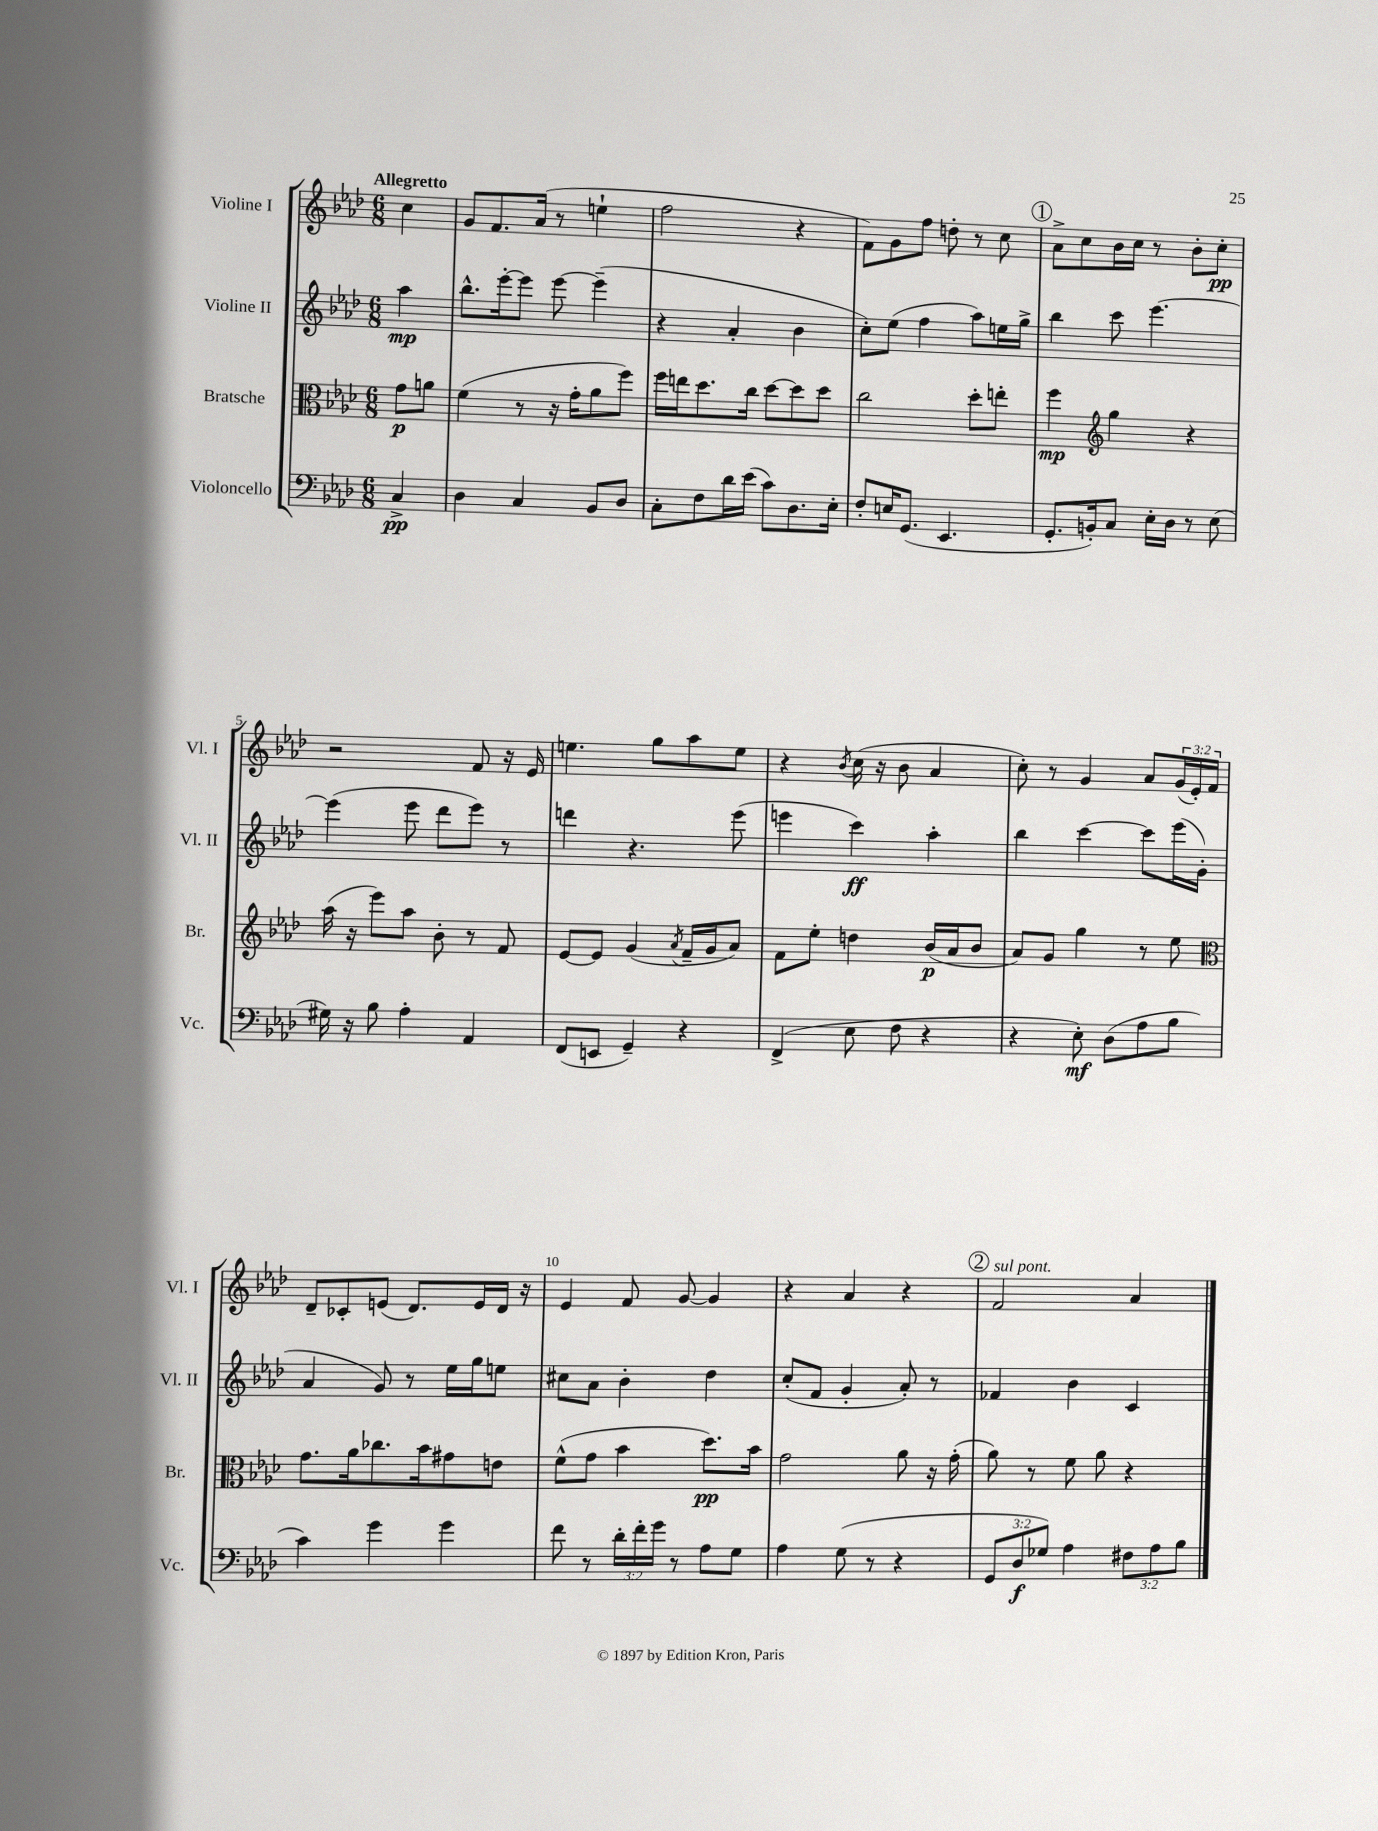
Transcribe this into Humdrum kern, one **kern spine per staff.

**kern	**dynam	**kern	**dynam	**kern	**dynam	**kern	**dynam
*part4	*part4	*part3	*part3	*part2	*part2	*part1	*part1
*staff4	*staff4	*staff3	*staff3	*staff2	*staff2	*staff1	*staff1
*I"Violoncello	*	*I"Bratsche	*	*I"Violine II	*	*I"Violine I	*
*I'Vc.	*	*I'Br.	*	*I'Vl. II	*	*I'Vl. I	*
*clefF4	*	*clefC3	*	*clefG2	*	*clefG2	*
*k[b-e-a-d-]	*	*k[b-e-a-d-]	*	*k[b-e-a-d-]	*	*k[b-e-a-d-]	*
*M6/8	*	*M6/8	*	*M6/8	*	*M6/8	*
=	=	=	=	=	=	=	=
!	!	!	!	!	!	!LO:TX:a:B:t=Allegretto	!
4C^/	pp	8g\L	p	4aa-\	mp	4cc\	.
.	.	8an\J	.	.	.	.	.
=1	=1	=1	=1	=1	=1	=1	=1
4D-\	.	(4f\	.	8.bb-^^\L	.	8g/L	.
.	.	.	.	.	.	8.f/	.
.	.	.	.	[16eee-'\k	.	.	.
4C/	.	8r	.	8eee-\J]	.	.	.
.	.	.	.	.	.	(16a-/Jk	.
.	.	16r	.	[8eee-\	.	8r	.
.	.	16g'\KL	.	.	.	.	.
8BB-/L	.	8a-\	.	(4eee-~\]	.	4een`\	.
8D-/J	.	8ff\J)	.	.	.	.	.
=2	=2	=2	=2	=2	=2	=2	=2
8C'\L	.	16ff\LL	.	4r	.	2ff\	.
.	.	16een\J	.	.	.	.	.
8F\	.	8.dd-\	.	.	.	.	.
16d-\L	.	.	.	4a-'/	.	.	.
(16e-\JJ	.	16cc\Jk	.	.	.	.	.
8c\L)	.	[8dd-\L	.	.	.	.	.
8.D-\	.	8dd-\]	.	4b-\	.	4r	.
.	.	8dd-\J	.	.	.	.	.
16E-'\Jk	.	.	.	.	.	.	.
=3	=3	=3	=3	=3	=3	=3	=3
8F'/L	.	2cc\	.	8cc'\L)	.	8f\L)	.
16En/K	.	.	.	(8ee-\J	.	8g\	.
(8.GG/J	.	.	.	.	.	.	.
.	.	.	.	4ff\	.	8ff\J	.
4.EE-/	.	.	.	.	.	8ddn'\	.
.	.	8dd-'\L	.	8aa-\L)	.	8r	.
.	.	8een'\J	.	16een\L	.	8cc\	.
.	.	.	.	16gg^\JJ	.	.	.
!!LO:REH:place=s1:t=1
=4	=4	=4	=4	=4	=4	=4	=4
8.GG'/L	.	4ff\	mp	4bb-\	.	8a-^\L	.
.	.	.	.	.	.	8cc\	.
16BBn'/k)	.	.	.	.	.	.	.
*	*	*clefG2	*	*	*	*	*
8C/J	.	4gg\	.	8ccc\	.	16b-\L	.
.	.	.	.	.	.	16cc\JJ	.
16E-'\LL	.	.	.	[4.eee-\	.	8r	.
16D-\JJ	.	.	.	.	.	.	.
8r	.	4r	.	.	.	8b-'\L	.
(8E-\	.	.	.	.	.	8cc'\J	pp
!!LO:LB:g=z
=5	=5	=5	=5	=5	=5	=5	=5
16G#X\)	.	(16aa-\	.	(4eee-\]	.	2r	.
16r	.	16r	.	.	.	.	.
8B-\	.	8eee-\L)	.	.	.	.	.
4A-'\	.	8aa-\J	.	8eee-\	.	.	.
.	.	8b-'\	.	8ddd-\L	.	.	.
4AA-/	.	8r	.	8eee-\J)	.	8f/	.
.	.	8f/	.	8r	.	16r	.
.	.	.	.	.	.	16e-/	.
=6	=6	=6	=6	=6	=6	=6	=6
(8FF/L	.	[8e-/L	.	4dddn\	.	4.een\	.
8EEn/J	.	8e-/J]	.	.	.	.	.
4GG~/)	.	(4g/	.	4.r	.	.	.
.	.	.	.	.	.	8gg\L	.
.	.	8qa-/	.	.	.	.	.
4r	.	16f~/LL	.	.	.	8aa-\	.
.	.	16g/J	.	.	.	.	.
.	.	8a-/J)	.	(8eee-\	.	8ee\J	.
=7	=7	=7	=7	=7	=7	=7	=7
(4FF^/	.	8f\L	.	4eeen\	.	4r	.
.	.	8ee-'\J	.	.	.	.	.
.	.	.	.	.	.	8qb-/	.
8E-\	.	4ddn\	.	4ccc\)	ff	(16cc\	.
.	.	.	.	.	.	16r	.
8F\	.	.	.	.	.	8b-\	.
4r	.	(16b-/LL	p	4aa-'\	.	4a-/	.
.	.	16a-/J	.	.	.	.	.
.	.	8b-/J	.	.	.	.	.
=8	=8	=8	=8	=8	=8	=8	=8
4r	.	8a-/L)	.	4bb-\	.	8cc'\)	.
.	.	8g/J	.	.	.	8r	.
8E-'\)	mf	4gg\	.	[4ccc\	.	4g/	.
(8D-\L	.	.	.	.	.	.	.
8A-\	.	8r	.	8ccc\L]	.	8a-/L	.
8B-\J	.	8ee-\	.	(16eee-\L	.	(24g/L	.
.	.	.	.	.	.	24e-'/)	.
.	.	.	.	16g'\JJ	.	.	.
.	.	.	.	.	.	24f/JJ	.
!!LO:LB:g=z
=9	=9	=9	=9	=9	=9	=9	=9
*	*	*clefC3	*	*	*	*	*
4c\)	.	8.g\L	.	4a-/	.	8d-~/L	.
.	.	.	.	.	.	8c-X'/	.
.	.	16a-\k	.	.	.	.	.
4g\	.	8.cc-X\	.	8g/)	.	(8en/J	.
.	.	.	.	8r	.	8.d-/L)	.
.	.	16b-\k	.	.	.	.	.
4g\	.	8g#X\	.	16ee-\LL	.	.	.
.	.	.	.	16gg\J	.	16e/L	.
.	.	8en\J	.	8een\J	.	16d-/JJ	.
.	.	.	.	.	.	16r	.
=10	=10	=10	=10	=10	=10	=10	=10
8f\	.	(8f^^\L	.	8cc#X\L	.	4e-/	.
8r	.	8g\J	.	8a-\J	.	.	.
24d-'\LL	.	4b-\	.	4b-'\	.	8f/	.
24f'\	.	.	.	.	.	.	.
24g\JJ	.	.	.	.	.	.	.
8r	.	.	.	.	.	[8g/	.
8A-\L	.	8.dd-\L)	pp	4dd-\	.	4g/]	.
8G\J	.	.	.	.	.	.	.
.	.	16b-\Jk	.	.	.	.	.
=11	=11	=11	=11	=11	=11	=11	=11
4A-\	.	2g\	.	(8cc'/L	.	4r	.
.	.	.	.	8f/J	.	.	.
(8G\	.	.	.	4g'/	.	4a-/	.
8r	.	.	.	.	.	.	.
4r	.	8a-\	.	8a-'/)	.	4r	.
.	.	16r	.	8r	.	.	.
.	.	(16g'\	.	.	.	.	.
!!LO:REH:place=s1:t=2
=12	=12	=12	=12	=12	=12	=12	=12
!	!	!	!	!	!	!LO:TX:a:i:t=sul pont.	!
12GG/L	.	8a-\)	.	4f-X/	.	2f/	.
12D-/	f	.	.	.	.	.	.
.	.	8r	.	.	.	.	.
12G-X/J)	.	.	.	.	.	.	.
4A-\	.	8f\	.	4b-\	.	.	.
.	.	8a-\	.	.	.	.	.
12F#X\L	.	4r	.	4c/	.	4a-/	.
12A-\	.	.	.	.	.	.	.
12B-\J	.	.	.	.	.	.	.
==	==	==	==	==	==	==	==
*-	*-	*-	*-	*-	*-	*-	*-
